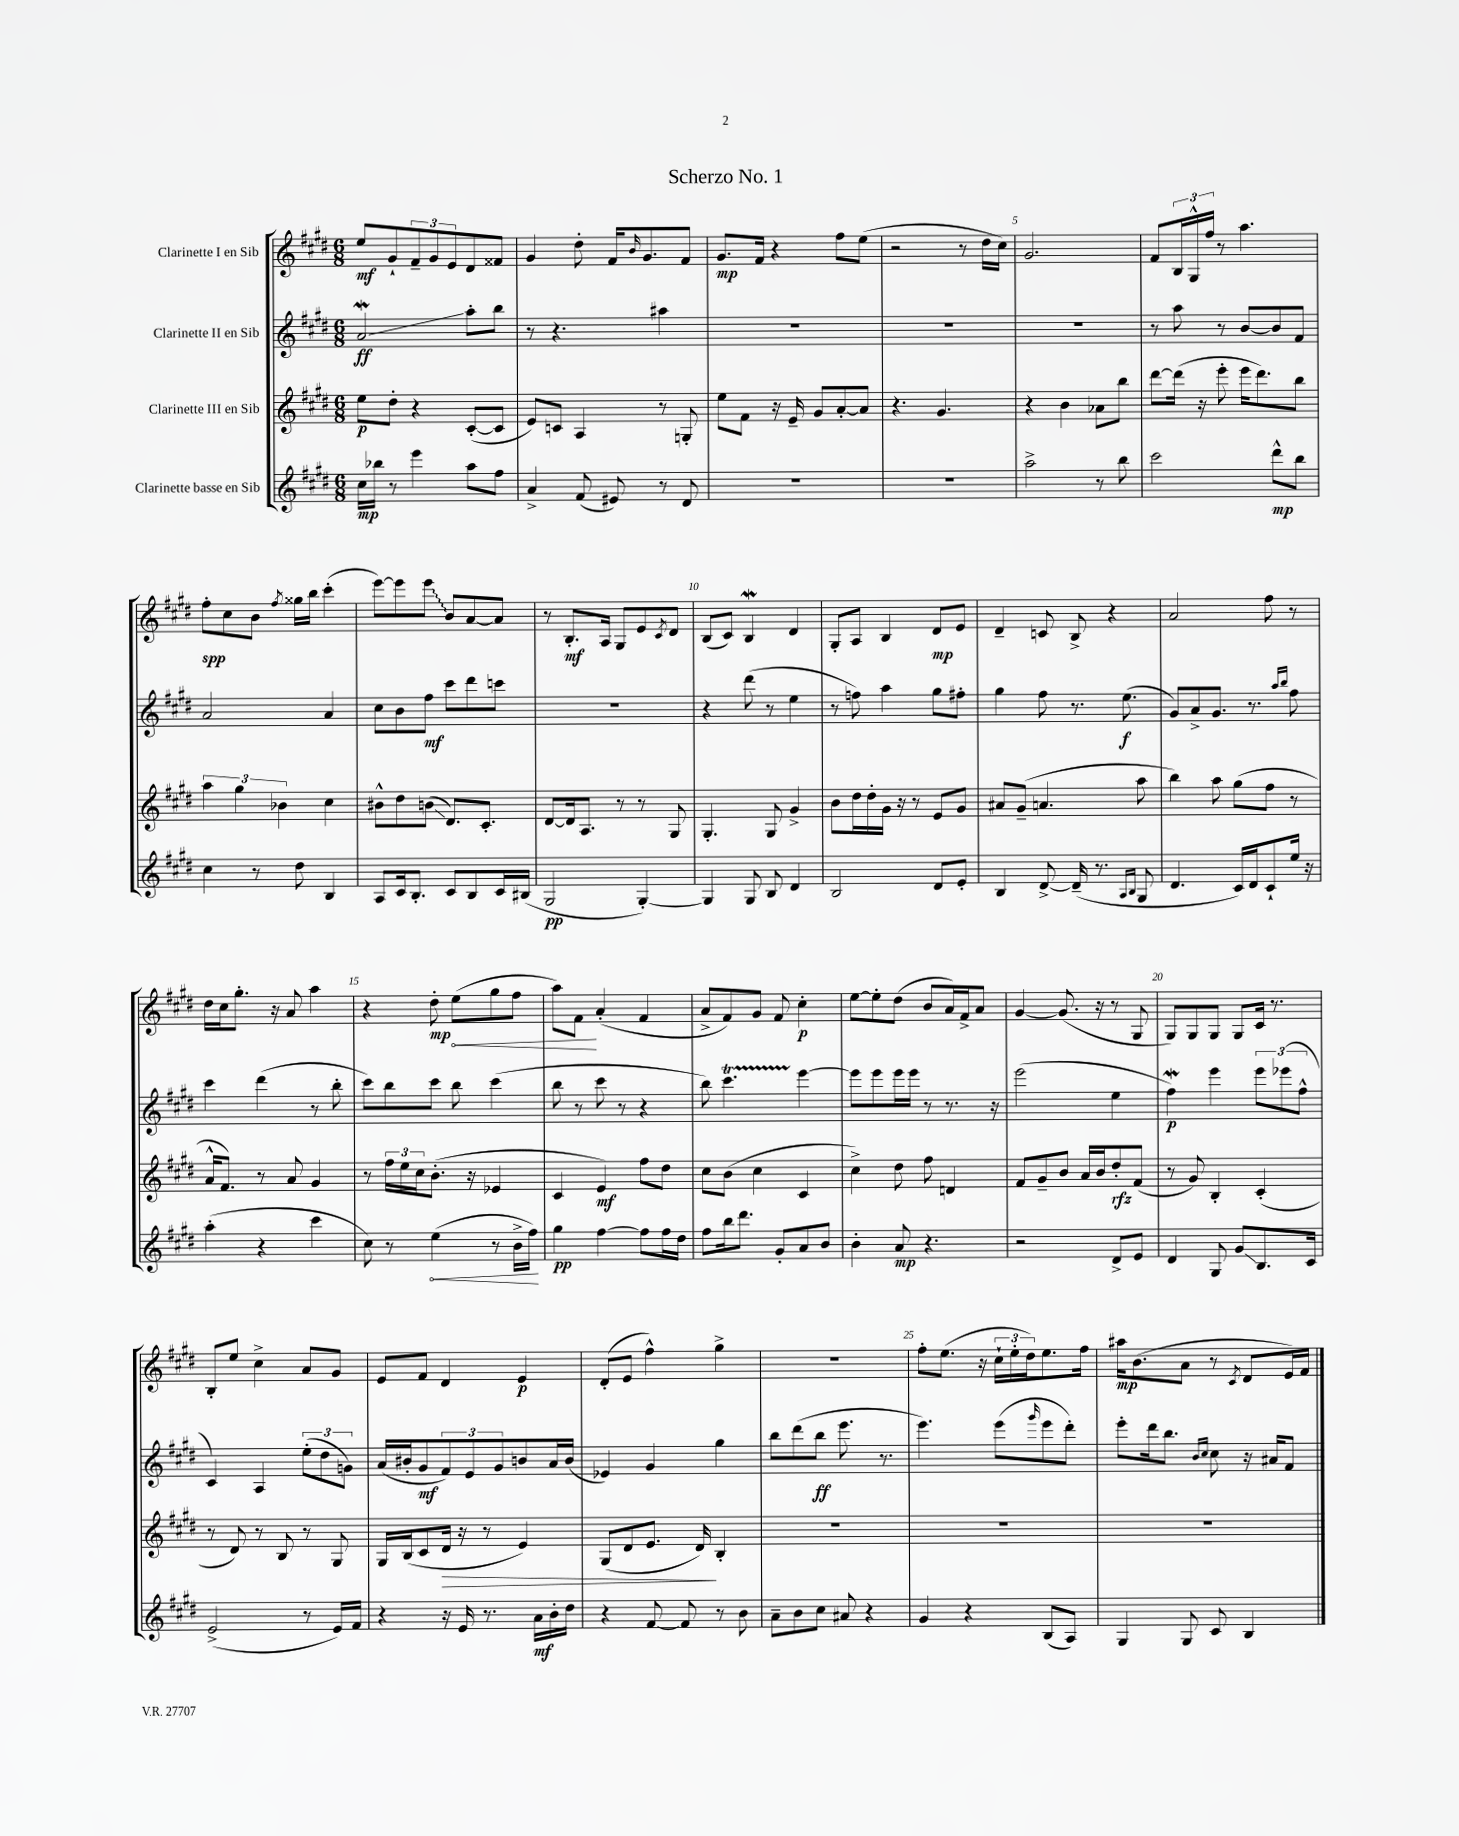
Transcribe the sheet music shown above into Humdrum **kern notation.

**kern	**kern	**kern	**kern
*staff4	*staff3	*staff2	*staff1
*clefG2	*clefG2	*clefG2	*clefG2
*k[f#c#g#d#]	*k[f#c#g#d#]	*k[f#c#g#d#]	*k[f#c#g#d#]
*M6/8	*M6/8	*M6/8	*M6/8
16cc#\LL	8ee\L	2a/	8ee/L
16bb-\JJ	.	.	.
8r	8dd#'\J	.	8g#`/
4eee\	4r	.	12f#~/
.	.	.	12g#/
.	.	.	12e/
8aa\L	([8c#'/L	8aa'\L	8d#/
8ff#\J	8c#/]J	8bb\J	8f##/J
=	=	=	=
4a^/	8e/L)	8r	4g#/
.	8c/J	4.r	.
(8f#/	4A/	.	8dd#'\
8e#/)	.	.	16f#/LK
.	.	.	16qqb/
.	.	.	8.g#/
8r	8r	4aa#\	.
8d#/	8G'/	.	8f#/J
=	=	=	=
2.r	8ee\L	2.r	8.g#/L
.	8f#\J	.	.
.	.	.	16f#/Jk
.	16r	.	4r
.	16e~/	.	.
.	8g#/L	.	.
.	[8a'/	.	8ff#\L
.	8a/]J	.	(8ee\J
=	=	=	=
2.r	4.r	2.r	2r
.	4.g#/	.	.
.	.	.	8r
.	.	.	16dd#\LL
.	.	.	16cc#\JJ)
=	=	=	=
2aa^\	4r	2.r	2.g#/
.	4b\	.	.
8r	8a-\L	.	.
8bb\	8bb\J	.	.
=	=	=	=
2ccc#\	[8ddd#\L	8r	8f#/L
.	(16ddd#\]Jk	8aa\	24B/L
.	.	.	24G#^^/
.	16r	.	.
.	.	.	24ff#/JJ
.	8eee'\	8r	8r
.	16eee\LK	[8b/L	4.aa\
.	8.ddd#\)	.	.
8ddd#^^\L	.	8b/]	.
8bb\J	8bb\J	8f#/J	.
=	=	=	=
4cc#\	6aa\	2a/	8ff#'\L
.	.	.	8cc#\
.	6gg#\	.	.
8r	.	.	8b\J
.	6b-\	.	.
.	.	.	8qff#/
8dd#\	.	.	16gg##\LL
.	.	.	16bb\JJ
4B/	4cc#\	4a/	(4ccc#'\
=	=	=	=
8A/L	8b#^^\L	8cc#\L	[8eee\L)
16c#/k	8dd#\	8b\	8eee\]
8.B'/J	.	.	.
.	(8b\J	8ff#\J	8eee\J
8c#/L	8.d#/L)	8ccc#\L	8b/L
8B/	.	8ddd#\	[8a/
.	8.c#'/J	.	.
16c#/L	.	8ccc\J	8a/]J
(16B#/JJ	.	.	.
=	=	=	=
2G#/	[8d#/L	2.r	8r
.	16d#/]k	.	8.B'/L
.	8.A/J	.	.
.	.	.	16A/Jk
.	8r	.	8G#/L
[4G#'/)	8r	.	8e/
.	.	.	8qc#/
.	8G#/	.	8d#/J
=	=	=	=
4G#/]	4.G#'/	4r	(8B/L
.	.	.	8c#/J)
8G#/	.	(8ddd#\	4B/
8B/	8G#/	8r	.
4d#/	4g#^/	4ee\	4d#/
=	=	=	=
2B/	8b\L	8r	8G#'/L
.	16dd#\L	8ff\)	8A/J
.	16dd#'\	.	.
.	16g#\JJ	4aa\	4B/
.	16r	.	.
.	8r	.	.
8d#/L	8e/L	8gg#\L	8d#/L
8e'/J	8g#/J	8ff#'\J	8e/J
=	=	=	=
4B/	8a#/L	4gg#\	4d#~/
.	(8g#~/J	.	.
[8d#^/	4.a/	8ff#\	8c/
(16d#~/]	.	8.r	8B^/
8.r	.	.	.
.	.	.	4r
.	.	(8.ee\	.
16qqA/LL	.	.	.
16qqB/JJ	.	.	.
8G#/	8aa\	.	.
=	=	=	=
4.d#/	4bb\)	8g#/L)	2a/
.	.	8a^/	.
.	8aa\	8.g#/J	.
16c#/LL)	(8gg#\L	.	.
16d#/J	.	8.r	.
8c#`/	8ff#\J	.	8ff#\
.	.	16qqaa/LL	.
.	.	16qqbb/JJ	.
16ee/Jk	8r	8ff#\	8r
16r	.	.	.
=	=	=	=
(4aa'\	16a^^/LK	4ccc#\	16dd#\LL
.	8.f#/J)	.	16cc#\J
.	.	.	8.gg#'\J
4r	8r	(4ddd#\	.
.	.	.	16r
.	8a/	.	8a/
4ccc#\	4g#/	8r	4aa\
.	.	8bb'\	.
=	=	=	=
8cc#\)	8r	8ccc#\L)	4r
8r	24ff#\LL	8bb\	.
.	24ee\	.	.
.	24cc#\J	.	.
(4ee\	(8.b'\J	8ccc#\J	8dd#'\
.	.	8bb\	(8ee\L
.	16r	.	.
8r	4e-/	(4ccc#\	8gg#\
16b^\LL	.	.	8ff#\J
16ff#\JJ)	.	.	.
=	=	=	=
4gg#\	4c#/	8bb\	8aa\L)
.	.	8r	8f#\J
[4ff#\	4e/)	8ccc#\	(4a'/
.	.	8r	.
8ff#\]L	8ff#\L	4r	4f#/
16ff#\L	8dd#\J	.	.
16dd#\JJ	.	.	.
=	=	=	=
8ff#\L	8cc#\L	8bb\)	8a^/L
16bb\k	(8b\J	4.ccc#\	8f#/)
8.ddd#\J	.	.	.
.	4cc#\	.	8g#/J
8g#'/L	.	.	8f#/
8a/	4c#/	[4eee\	4cc#'\
8b/J	.	.	.
=	=	=	=
4b'\	4cc#^\)	8eee\]L	[8ee\L
.	.	8eee\	8ee'\]
8a/	8dd#\	16eee\L	(8dd#\J
.	.	16eee\JJ	.
4.r	8ff#\	8r	8b/L
.	4d/	8.r	16a/L)
.	.	.	16f#^/J
.	.	.	8a/J
.	.	16r	.
=	=	=	=
2r	8f#/L	(2eee\	[4g#/
.	8g#~/	.	.
.	8b/J	.	(8.g#/]
.	16a/LL	.	.
.	16b/J	.	16r
8d#^/L	8dd#'/	4ee\	8r
8e/J	(8f#/J	.	8G#/
=	=	=	=
4d#/	8r	4ff#\)	8G#/L)
.	8g#/)	.	8G#/
8G#/	4B'/	4eee\	8G#/J
8g#/L	.	.	8G#/L
8.B/	(4c#'/	12eee\L	16c#/Jk
.	.	.	8.r
.	.	(12eee-\	.
.	.	12ff#^^\J	.
16c#/Jk	.	.	.
=	=	=	=
(2e^/	8r	4c#/)	8B'/L
.	8d#/)	.	8ee/J
.	8r	4A/	4cc#^\
.	8B/	.	.
8r	8r	(12ee'\L	8a/L
.	.	12dd#\	.
16e/LL)	8G#/	.	8g#/J
.	.	12g\J)	.
16f#/JJ	.	.	.
=	=	=	=
4r	16G#/LL	(16a/LL	8e/L
.	(16B/J	16b#'/J	.
.	8c#/	8g#/	8f#/J
16r	16d#/Jk	12f#/)	4d#/
16e/	16r	.	.
.	.	12e/	.
8.r	8r	.	.
.	.	12g#/	.
.	4e/)	8b/	4e/
16a\LL	.	.	.
16b'\	.	16a/L	.
16dd#\JJ	.	(16b/JJ	.
=	=	=	=
4r	(8G#/L	4e-/)	(8d#'/L
.	8d#/	.	8e/J
[8f#/	8.e/J	4g#/	4ff#^^\)
8f#/]	.	.	.
.	16d#/)	.	.
8r	4B'/	4gg#\	4gg#^\
8b\	.	.	.
=	=	=	=
8a~\L	2.r	8bb\L	2.r
8b\	.	(8ddd#\	.
8cc#\J	.	8bb\J	.
8a#/	.	8.eee\	.
4r	.	.	.
.	.	8.r	.
=	=	=	=
4g#/	2.r	4.eee\)	8ff#'\L
.	.	.	(8.ee\J
4r	.	.	.
.	.	.	16r
.	.	(8eee\L	24cc#`\LL
.	.	.	24ee'\
.	.	.	24dd#\J)
.	.	16qqggg#/	.
(8B/L	.	8eee\	8.ee\
8A/J)	.	8ddd#'\J)	.
.	.	.	16ff#\Jk
=	=	=	=
4G#/	2.r	8eee'\L	16aa#\LK
.	.	.	(8.b\
.	.	16ddd#\k	.
.	.	8.bb\J	.
8G#/	.	.	8a\J
.	.	16qqb/LL	.
.	.	16qqcc#/JJ	.
8c#/	.	8cc#\	8r
.	.	.	8qc#/
4B/	.	16r	8d#/L
.	.	16a#/LK	.
.	.	8f#/J	16e/L)
.	.	.	16f#/JJ
==	==	==	==
*-	*-	*-	*-
